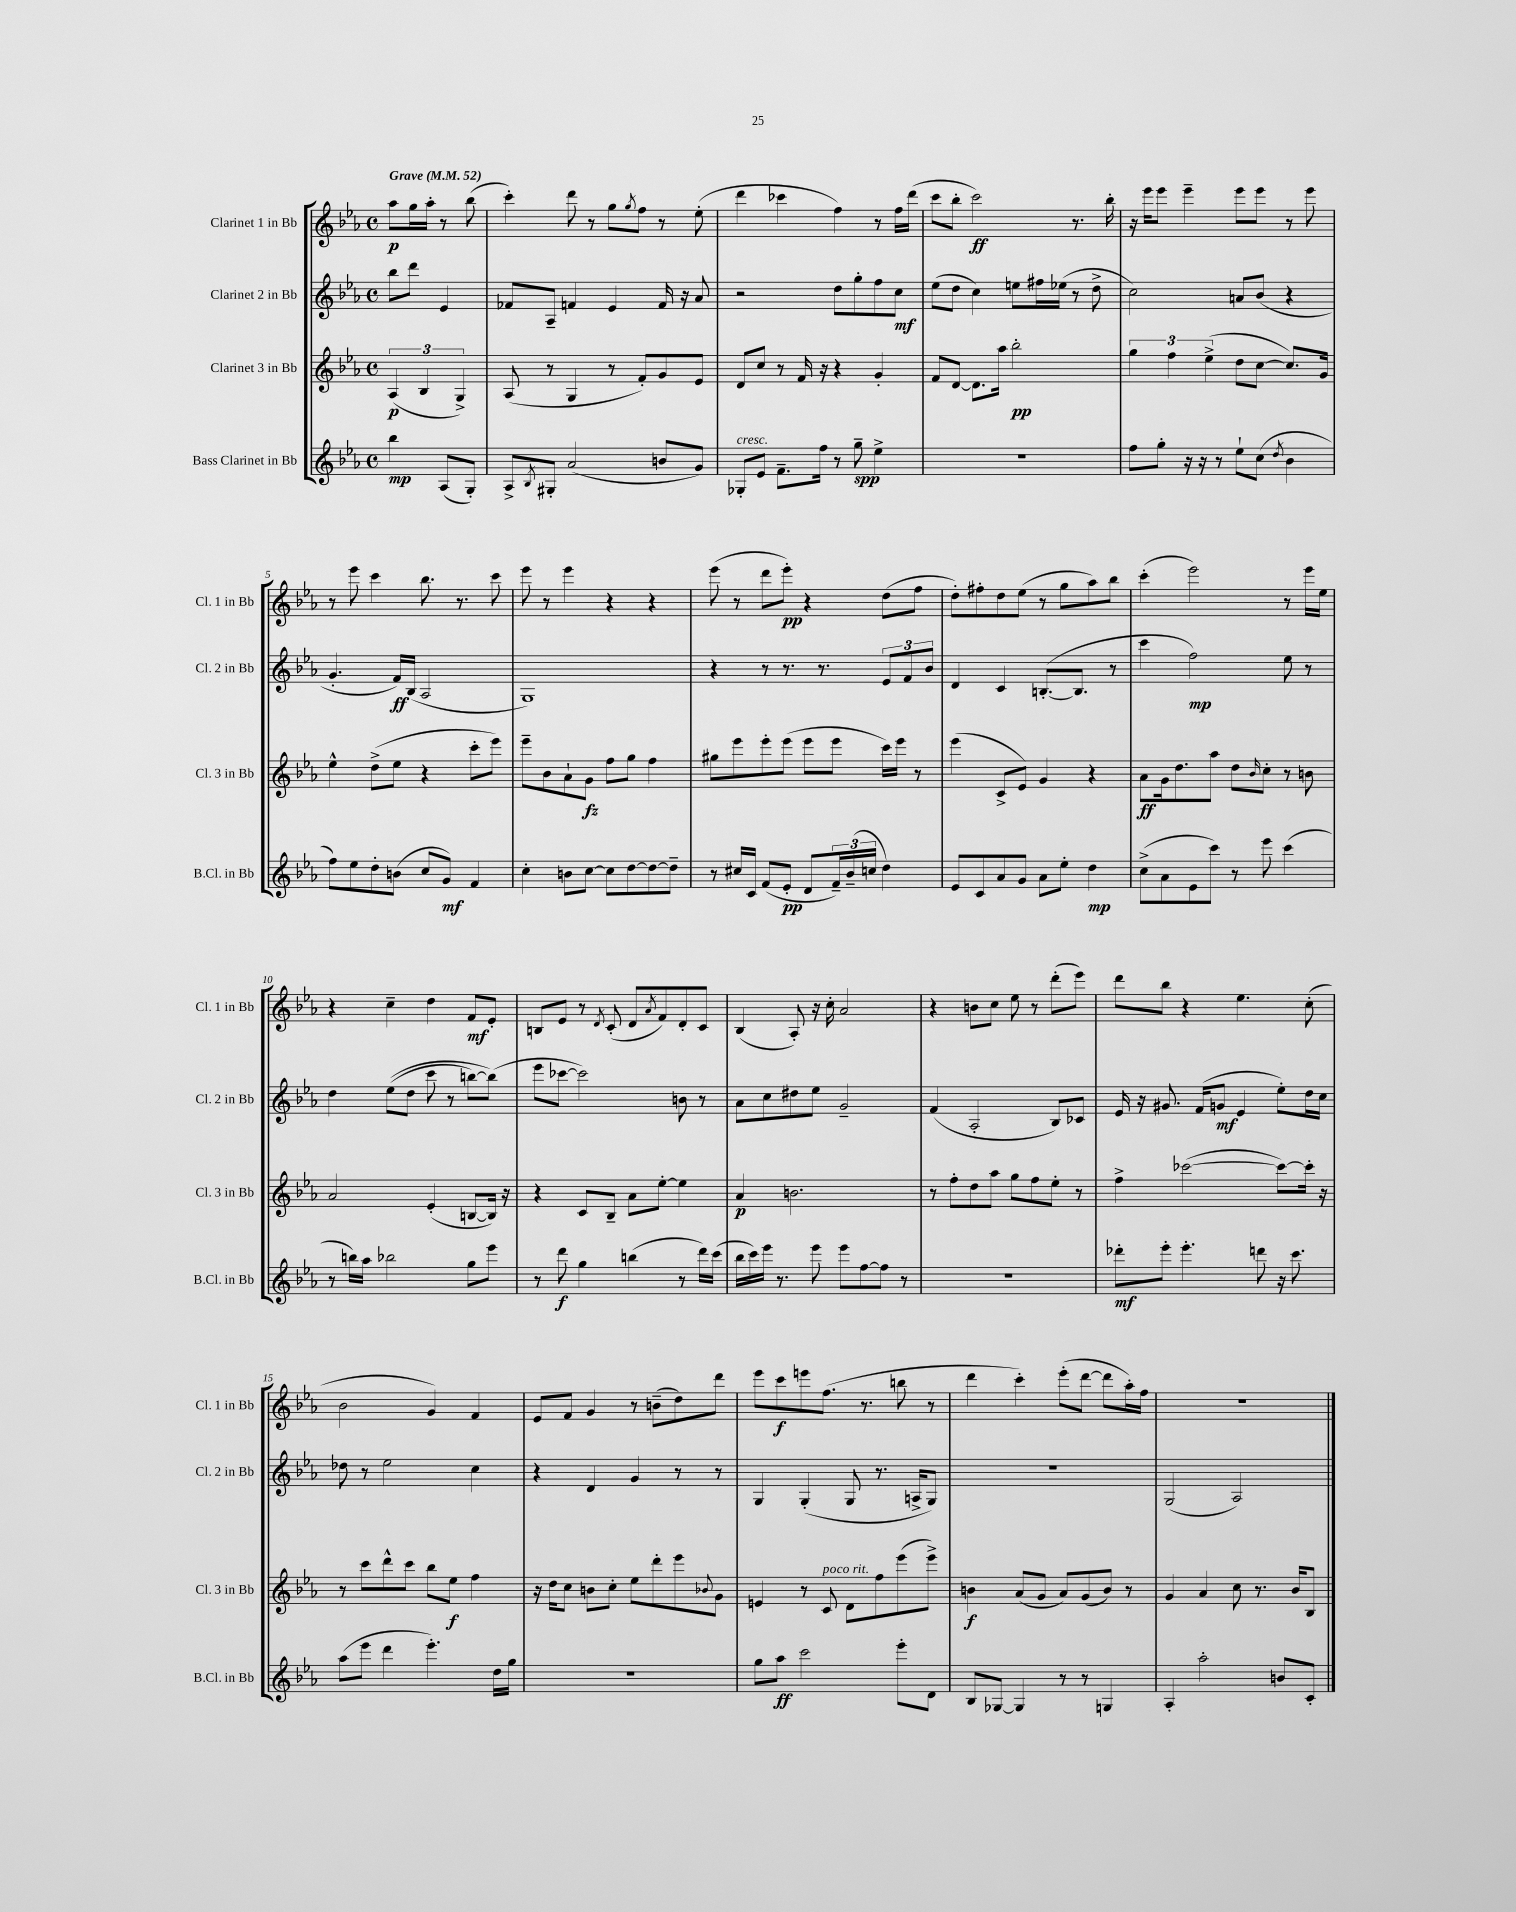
<<
\new StaffGroup <<
\new Staff = "s0" \with { instrumentName = "Clarinet 1 in Bb" shortInstrumentName = "Cl. 1 in Bb" } {
    \clef treble \key ees \major \defaultTimeSignature \time 4/4 \partial 2 \tempo "Grave" 4 = 52
    aes''8\p g''16 aes''16-. r8 bes''8( |
    c'''4-.) d'''8 r8 g''8 \acciaccatura { g''8 } f''8 r8 ees''8-.( |
    d'''4 ces'''4 f''4) r8 f''16 d'''16( |
    c'''8 bes''8-. c'''2\ff) r8. bes''16-. |
    r16 ees'''16 ees'''8 ees'''4-- ees'''8 ees'''8 r8 ees'''8 |
    r8 ees'''8 c'''4 bes''8. r8. c'''8 |
    ees'''8 r8 ees'''4 r4 r4 |
    ees'''8( r8 d'''8 ees'''8-.\pp) r4 d''8( f''8 |
    d''8-.) fis''8-. d''8 ees''8( r8 g''8 aes''8) bes''8 |
    c'''4-.( ees'''2) r8 ees'''16 ees''16 |
    r4 c''4-- d''4 f'8\mf ees'8-. |
    b8 ees'8 r8 \acciaccatura { d'8 } c'8-.( d'8 \acciaccatura { aes'8 } f'8) d'8-. c'8 |
    bes4( aes8-.) r16 c''16-. aes'2 |
    r4 b'8 c''8 ees''8 r8 d'''8-.( ees'''8) |
    d'''8 bes''8 r4 ees''4. c''8-.( |
    bes'2 g'4) f'4 |
    ees'8 f'8 g'4 r8 b'8--( d''8) d'''8 |
    ees'''8 c'''8\f e'''8 f''8.( r8. b''8 r8 |
    d'''4 c'''4-.) ees'''8-.( d'''8~ d'''8 aes''16-.) f''16 |
    R1 \bar "|." |
}
\new Staff = "s1" \with { instrumentName = "Clarinet 2 in Bb" shortInstrumentName = "Cl. 2 in Bb" } {
    \clef treble \key ees \major \defaultTimeSignature \time 4/4 \partial 2
    bes''8 d'''8 ees'4 |
    fes'8 aes8-- f'4 ees'4 f'16 r16 aes'8 |
    r2 d''8 g''8-. f''8 c''8\mf |
    ees''8( d''8 c''4) e''8 fis''16 ees''16( r8 d''8-> |
    c''2) a'8 bes'8( r4 |
    g'4.-. f'16\ff) bes16( aes2 |
    g1) |
    r4 r8 r8. r8. \tuplet 3/2 { ees'8 f'8 bes'8 } |
    d'4 c'4 b8.~-.( b8. r8 |
    c'''4 f''2\mp) ees''8 r8 |
    d''4 ees''8(\( d''8 c'''8 r8 b''8~) b''8(\) |
    ees'''8 ces'''8~ ces'''2) b'8 r8 |
    aes'8 c''8 dis''8 ees''8 g'2-- |
    f'4( aes2-. bes8) ces'8 |
    ees'16 r16 gis'8. f'16( g'8\mf ees'4 ees''8-.) d''16 c''16 |
    des''8 r8 ees''2 c''4 |
    r4 d'4 g'4 r8 r8 |
    g4 g4-.( g8 r8. a16-> g8) |
    R1 |
    g2( aes2) \bar "|." |
}
\new Staff = "s2" \with { instrumentName = "Clarinet 3 in Bb" shortInstrumentName = "Cl. 3 in Bb" } {
    \clef treble \key ees \major \defaultTimeSignature \time 4/4 \partial 2
    \tuplet 3/2 { aes4\p( bes4 g4->) } |
    aes8( r8 g4 r8 f'8-.) g'8 ees'8 |
    d'8 c''8 r8 f'16 r16 r4 g'4-. |
    f'8 d'8~ d'8. aes''16 bes''2-.\pp |
    \tuplet 3/2 { g''4 f''4 ees''4->( } d''8 c''8~ c''8.) g'16 |
    ees''4-^ d''8->( ees''8 r4 c'''8-. ees'''8) |
    ees'''8-- bes'8 aes'8-! g'8\fz f''8 g''8 f''4 |
    gis''8 ees'''8 ees'''8-. ees'''8( ees'''8 ees'''8 c'''16) ees'''16 r8 |
    ees'''4( c'8-> ees'8) g'4 r4 |
    aes'8\ff g'16 d''8. aes''8 d''8 \grace { bes'16 } c''8-. r8 b'8 |
    aes'2 ees'4-.( b8~ b16) r16 |
    r4 c'8 bes8-- aes'8 ees''8~-. ees''4 |
    aes'4\p b'2. |
    r8 f''8-. d''8 aes''8 g''8 f''8 ees''8-. r8 |
    f''4-> ces'''2~( ces'''8~) ces'''16-. r16 |
    r8 c'''8 d'''8-^ c'''8 bes''8 ees''8\f f''4 |
    r16 d''16 c''8 b'8 c''8-. ees''8 d'''8-. ees'''8 \appoggiatura { bes'8 } g'8 |
    e'4 r8 c'8^\markup { \italic "poco rit." } d'8 f''8 ees'''8( ees'''8->) |
    b'4\f aes'8( g'8 aes'8) g'8( b'8) r8 |
    g'4 aes'4 c''8 r8. bes'16 bes8 \bar "|." |
}
\new Staff = "s3" \with { instrumentName = "Bass Clarinet in Bb" shortInstrumentName = "B.Cl. in Bb" } {
    \clef treble \key ees \major \defaultTimeSignature \time 4/4 \partial 2
    bes''4\mp aes8( g8-.) |
    aes8-> \acciaccatura { bes8 } gis8-. aes'2( b'8 g'8) |
    ges8-.^\markup { \italic "cresc." } ees'8 f'8.-- f''16 r8 g''8--\spp ees''4-> |
    R1 |
    f''8 g''8-. r16 r16 r8 ees''8-! c''8( \acciaccatura { d''8 } bes'4 |
    f''8) ees''8 d''8-. b'8( c''8 g'8\mf) f'4 |
    c''4-. b'8 c''8~ c''8 d''8~ d''8~ d''8-- |
    r8 cis''16 c'16 f'8( ees'8-.\pp d'8 \tuplet 3/2 { f'16--) bes'16--( c''16 } d''4) |
    ees'8 c'8 aes'8 g'8 aes'8 ees''8-. d''4\mp |
    c''8->( aes'8 ees'8 c'''8) r8 ees'''8 c'''4( |
    r8 b''16) aes''16 bes''2 g''8 ees'''8 |
    r8 d'''8\f g''4 b''4( r8 d'''16) c'''16( |
    bes''16 c'''16) ees'''16 r8. ees'''8 ees'''8 f''8~ f''8 r8 |
    R1 |
    des'''8-.\mf ees'''8-. ees'''4.-. d'''8 r16 c'''8. |
    aes''8( ees'''8 d'''4 ees'''4.-.) d''16 g''16 |
    R1 |
    g''8 aes''8\ff c'''2 ees'''8-. d'8 |
    bes8 ges8~ ges4 r8 r8 g4 |
    aes4-. aes''2-. b'8 c'8-. \bar "|." |
}
>>
>>
